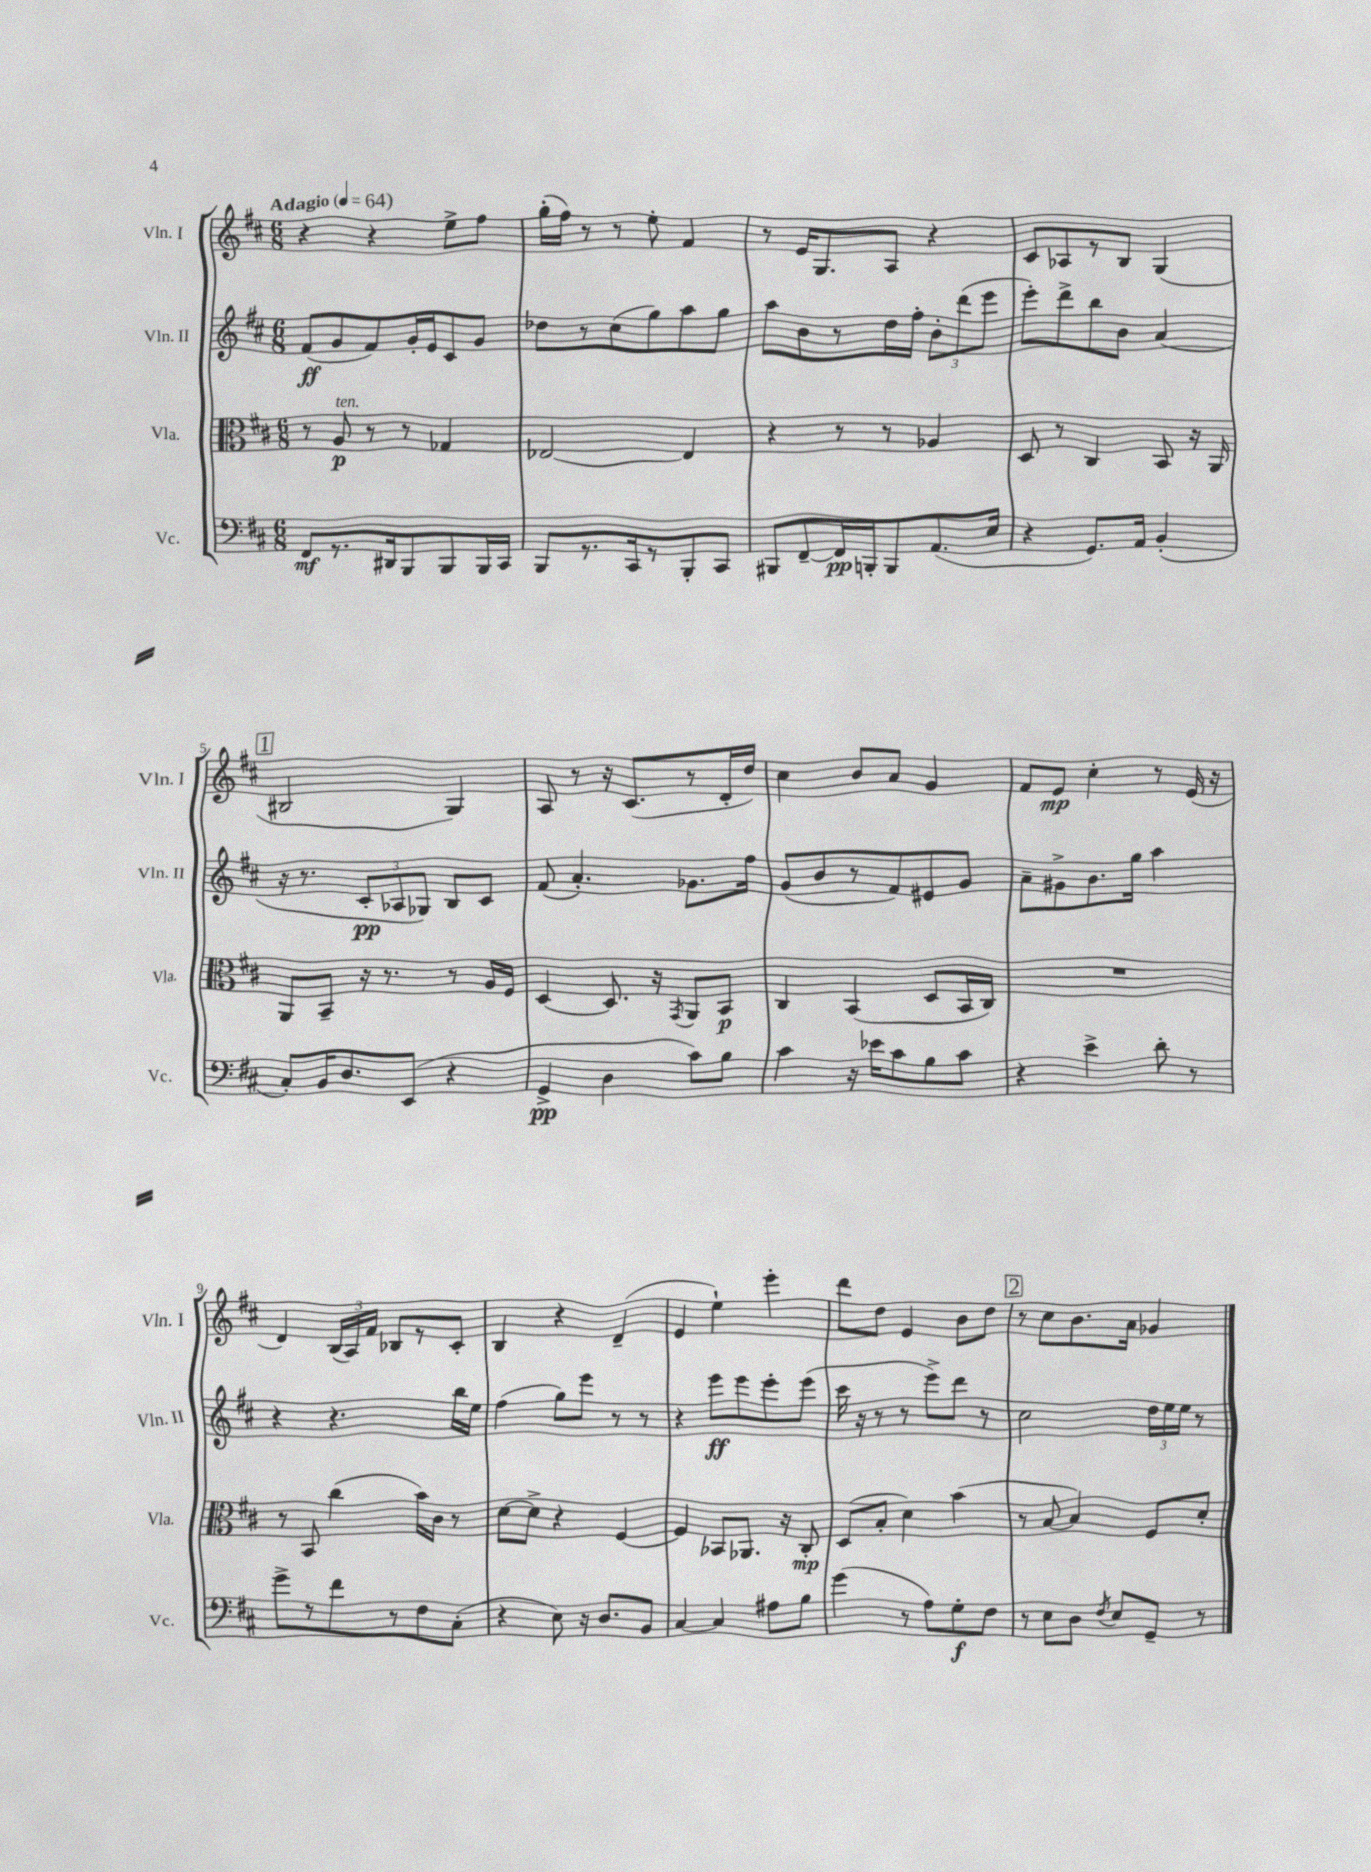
<<
\new StaffGroup <<
\new Staff = "s0" \with { instrumentName = "Vln. I" shortInstrumentName = "Vln. I" } {
    \clef treble \key d \major \numericTimeSignature \time 6/8 \tempo "Adagio" 4 = 64
    \autoBeamOff r4 r4 e''8[-> fis''8] |
    g''16[-.( fis''16]) r8 r8 e''8-. fis'4 |
    r8 e'16[ g8. a8] r4 |
    cis'8[ aes8 r8 b8] g4( |
    \mark \markup { \box "1" } bis2 g4) |
    a8 r8 r16 cis'8.[( r8 d'16-. d''16]) |
    cis''4 b'8[ a'8] g'4 |
    fis'8[ e'8]\mp cis''4-. r8 e'16( r16 |
    d'4) \tuplet 3/2 { b16[( a16) fis'16] } bes8[ r8 cis'8]-. |
    b4 r4 d'4--( |
    e'4 e''4-!) e'''4-. |
    d'''8[ d''8] e'4 b'8[ d''8] |
    \mark \markup { \box "2" } r8 cis''8[ b'8. a'16] ges'4 \bar "|." |
}
\new Staff = "s1" \with { instrumentName = "Vln. II" shortInstrumentName = "Vln. II" } {
    \clef treble \key d \major \numericTimeSignature \time 6/8
    \autoBeamOff fis'8[\ff( g'8 fis'8) g'16-. e'16 cis'8 g'8] |
    des''8[ r8 cis''8( g''8) a''8 g''8] |
    a''8[ b'8 r8 d''16 fis''16]-. \tuplet 3/2 { b'8[-. d'''8( e'''8] } |
    e'''8[-.) d'''8-> b''8 b'8] a'4( |
    \mark \markup { \box "1" } r16 r8. \tuplet 3/2 { cis'8[-.\pp aes8 ges8]) } b8[ cis'8] |
    fis'8( a'4.-.) ges'8.[ fis''16] |
    g'8[( b'8 r8 fis'8) eis'8 g'8] |
    a'8[-- gis'8-> b'8. g''16] a''4 |
    r4 r4. b''16[ e''16] |
    fis''4( g''8[) e'''8] r8 r8 |
    r4 e'''8[\ff e'''8 e'''8-. e'''8]( |
    cis'''16 r16 r8 r8 e'''8[->) d'''8] r8 |
    \mark \markup { \box "2" } cis''2 \tuplet 3/2 { d''16[ e''16 e''16] } r8 \bar "|." |
}
\new Staff = "s2" \with { instrumentName = "Vla." shortInstrumentName = "Vla." } {
    \clef alto \key d \major \numericTimeSignature \time 6/8
    \autoBeamOff r8 a8\p^\markup { \italic "ten." } r8 r8 ges4 |
    ees2~ ees4 |
    r4 r8 r8 aes4 |
    d8 r8 cis4 b,8 r16 a,16 |
    \mark \markup { \box "1" } a,8[ b,8]-- r16 r8. r8 a16[ fis16] |
    d4~ d8. r16 \acciaccatura { g,8 } a,8[ b,8]\p |
    cis4 b,4( d8[ b,16 cis16]) |
    R2. |
    r8 b,8 cis''4( b'16[) cis'16] r8 |
    d'8[~ d'8]-> r4 fis4~ |
    fis4 bes,8[ aes,8.] r16 cis8-.\mp |
    d8[( b8]-. d'4) b'4( |
    \mark \markup { \box "2" } r8 b8~ b4) fis8[ d'8]-. \bar "|." |
}
\new Staff = "s3" \with { instrumentName = "Vc." shortInstrumentName = "Vc." } {
    \clef bass \key d \major \numericTimeSignature \time 6/8
    \autoBeamOff fis,8[\mf r8. dis,16 b,,8 b,,8 b,,16 cis,16] |
    b,,8[ r8. cis,16 r8 b,,8-. cis,8] |
    bis,,8[ fis,8~-- fis,16\pp b,,16-. b,,8 a,8.( e16] |
    r4 g,8.[) a,16] b,4-.( |
    \mark \markup { \box "1" } cis8[-.) b,16 d8. e,8]( r4 |
    g,4->\pp d4 cis'8[) b8] |
    cis'4 r16 ees'16[ cis'8 b8 cis'8] |
    r4 e'4-> d'8-. r8 |
    g'8[-> r8 fis'8 r8 fis8 cis8]-.( |
    r4 e8) r16 d8.[ b,8] |
    cis4~ cis4 ais8[ b8] |
    g'4( r8 a8[) g8-.\f fis8] |
    \mark \markup { \box "2" } r8 e8[ d8] \acciaccatura { fis8 } e8[ g,8]-- r8 \bar "|." |
}
>>
>>
